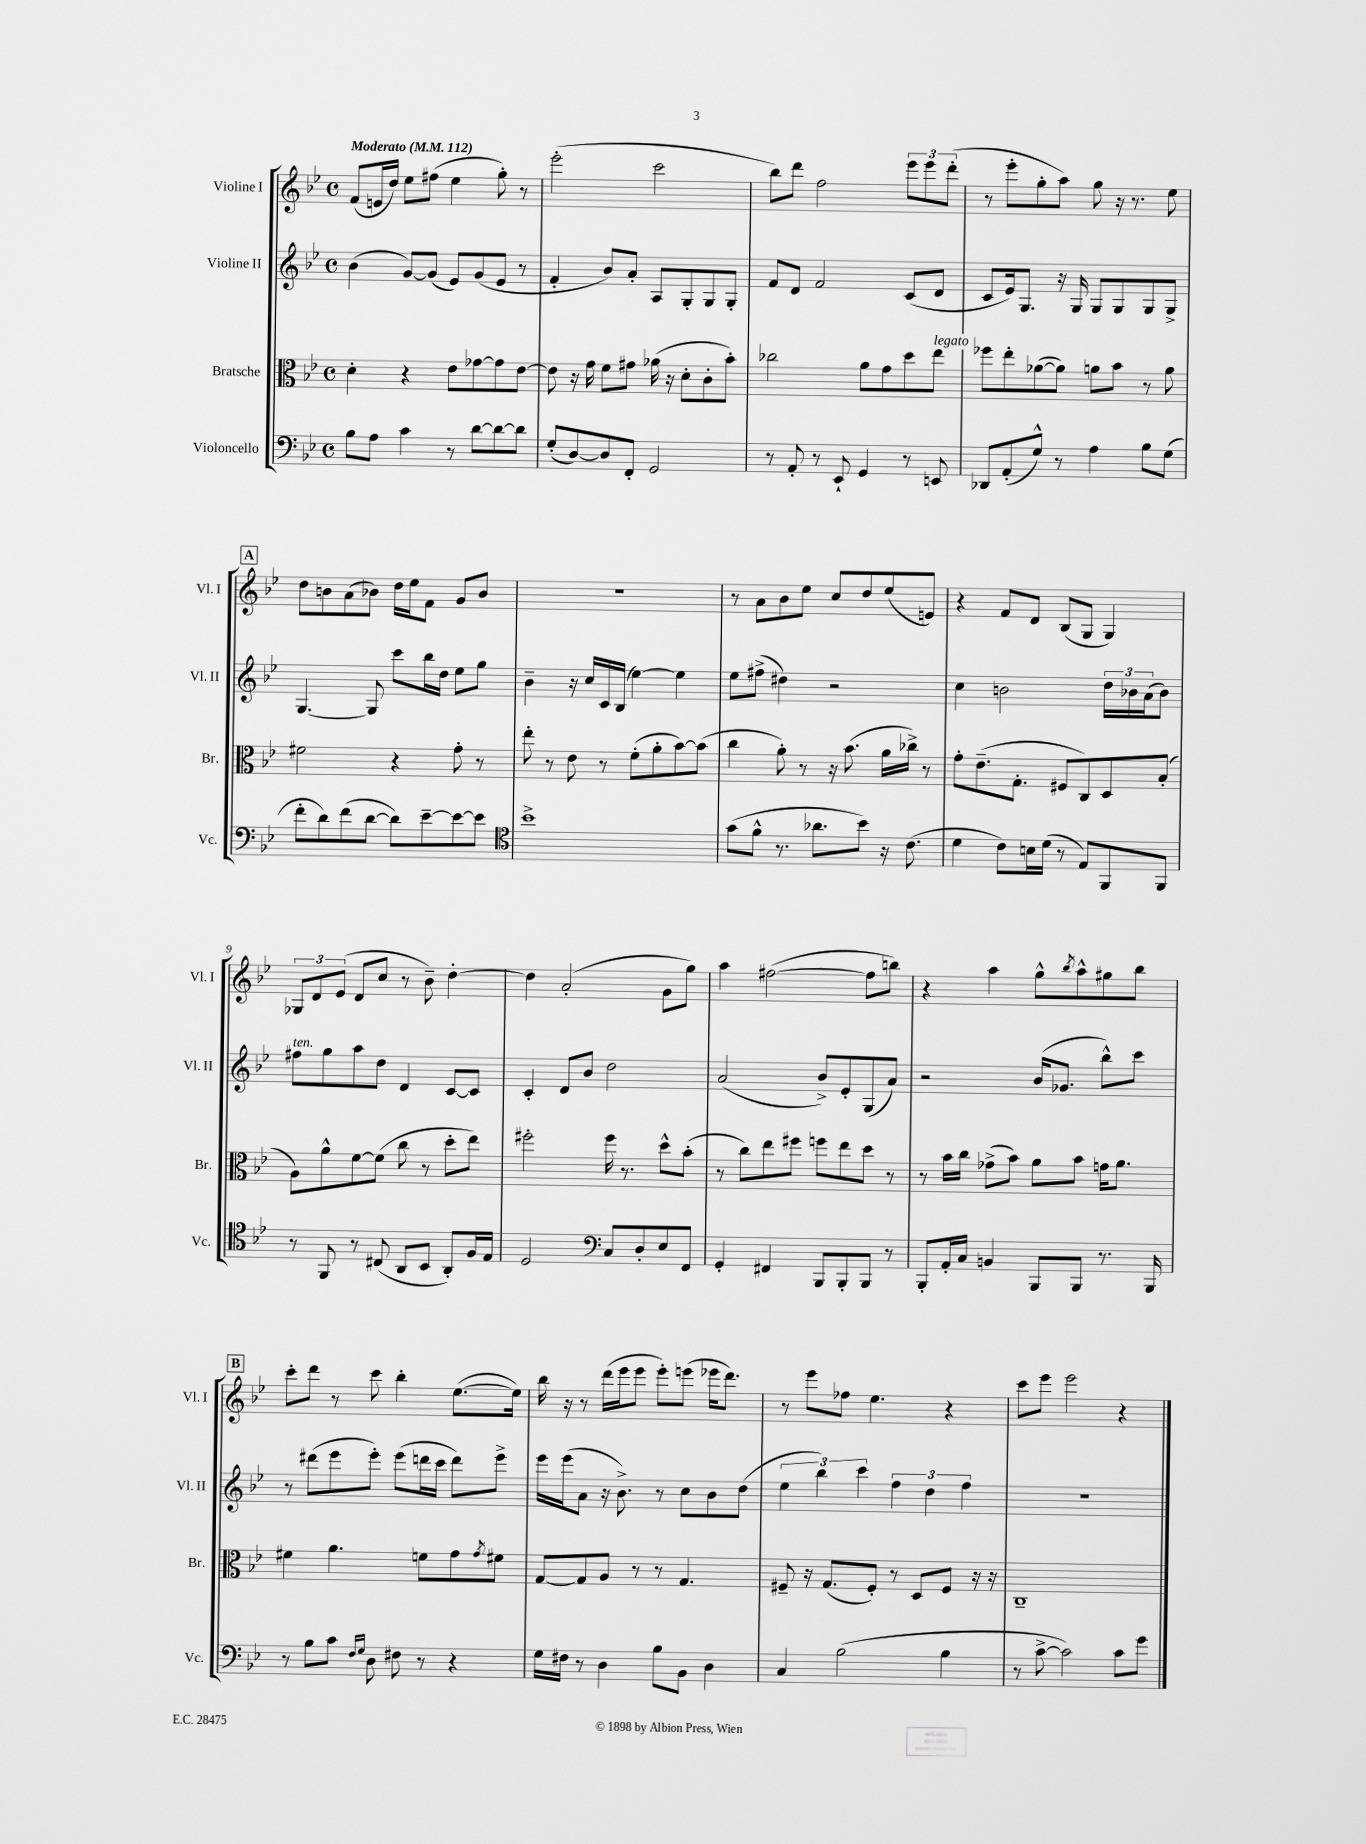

**kern	**kern	**kern	**kern
*part4	*part3	*part2	*part1
*staff4	*staff3	*staff2	*staff1
*I"Violoncello	*I"Bratsche	*I"Violine II	*I"Violine I
*I'Vc.	*I'Br.	*I'Vl. II	*I'Vl. I
*clefF4	*clefC3	*clefG2	*clefG2
*k[b-e-]	*k[b-e-]	*k[b-e-]	*k[b-e-]
*M4/4	*M4/4	*M4/4	*M4/4
*met(c)	*met(c)	*met(c)	*met(c)
*MM112	*MM112	*MM112	*MM112
=1	=1	=1	=1
!	!	!	!LO:TX:a:B:t=Moderato
8B-\L	4d'\	(4b-\	(8f/L
8A\J	.	.	16en/L
.	.	.	16dd/JJ)
4c\	4r	[8g/L)	8ee-\L
.	.	(8g/J]	(8ff#X\J
8r	8e-\L	8e-/L)	4ee-\
[8d\L	[8g-X\	(8g/	.
8d\_	8g-\]	8e-/J	8gg'\)
8d\J]	[8e-\J	8r	8r
=2	=2	=2	=2
(8G'/L	8e-\]	4f'/	(2eee-'\
[8D/)	16r	.	.
.	16g\	.	.
8D/]	8f\L	8b-/L)	.
8FF'/J	8g#X\J	8a'/J	.
2GG/	(16a-X\	8A/L	2ccc\
.	16r	.	.
.	8d'\L	8G'/	.
.	8c'\	8G/	.
.	8b-'\J)	8G'/J	.
=3	=3	=3	=3
8r	2cc-X\	8f/L	8bb-\L)
8AA'/	.	8d/J	8ddd\J
8r	.	2f/	2ff\
8EE-`/	.	.	.
4GG/	8a\L	.	.
.	8g\	.	.
8r	8dd\	(8c/L	12eee-\L
.	.	.	12eee-\
!	!LO:TX:a:i:t=legato	!	!
8EEn/	8ee-\J	8d/J	.
.	.	.	(12ddd'\J
=4	=4	=4	=4
8DD-X/L	8ff-X\L	8c/L	8r
(8AA'/	8ee-'\	16e-/k)	8eee-'\L
.	.	8.G/J	.
8G^^/J)	([8a-X\	.	8gg'\
8r	8a-\J])	16r	8aa\J)
.	.	16G/	.
4A\	8an\L	8G/L	8gg\
.	8b-\J	8G/	16r
.	.	.	8.r
8B-\L	8r	8G/	.
(8G\J	8a\	8G^/J	8ee-\
!!LO:LB:g=z
!!LO:REH:place=s1:t=A
=5	=5	=5	=5
8f'\L	2f#X\	[4.G/	8dd\L
8d\)	.	.	8bn\
(8f\	.	.	(8a\
[8d\J	.	8G/]	8b-X\J)
8d\L])	4r	8ccc\L	16dd\LL
.	.	.	16ee-\J
[8e-~\	.	16bb-\L	8f\J
.	.	16dd\JJ	.
8e-\_	8g'\	8ee-\L	8g/L
8e-\J]	8r	8gg\J	8b-/J
=6	=6	=6	=6
*clefC4	*	*	*
1b-^	8ee-'\	4b-~\	1r
.	8r	.	.
.	8e-\	16r	.
.	.	16cc/LL	.
.	8r	16c/	.
.	.	(16B-/JJ	.
.	(8f'\L	[4ee-\)	.
.	8a'\	.	.
.	[8b-\)	4ee-\]	.
.	(8b-\J]	.	.
=7	=7	=7	=7
(8g\L	4cc\	8ee-\L	8r
8f^^\J	.	(8ff#X^\J	8a\L
8.r	8a'\)	4dd#X\)	8b-\
.	8r	.	8ee-\J
8.a-X\L	.	.	.
.	16r	2r	8cc/L
.	(8.b-\	.	.
8b-\J)	.	.	8dd/
16r	16a\LL	.	(8ee-/
(8.c\	16cc-X^\JJ)	.	.
.	8r	.	8en/J)
=8	=8	=8	=8
4d\	8g'\L	4cc\	4r
.	(8.e-~\	.	.
8c\L)	.	2bn\	8f/L
.	8.G'\J	.	.
16Bn\L	.	.	8d/J
(16d\JJ	.	.	.
8r	8F#X/L	.	(8B-/L
8E-/L)	8C/)	.	8G/J
8FF/	8D/	24dd\LL	4G/)
.	.	24b-X\	.
.	.	(24a\J	.
8FF/J	(8B-'/J	8b-\J)	.
!!LO:LB:g=z
=9	=9	=9	=9
!	!	!LO:TX:a:i:t=ten.	!
8r	8A\L)	8ff#X\L	12G-X/L
.	.	.	12d/
8FF/	8a^^\	8gg\	.
.	.	.	(12e-/J
8r	[8f\	8aa\	8d/L
(8C#X/	(8f\J]	8dd\J	8cc/J
8AA/L	8cc\	4d/	8r
8BB-/J	8r	.	8b-~\)
8AA'/L)	8dd'\L	[8c/L	[4dd'\
16F/L	8ee-\J)	8c/J]	.
16E-/JJ	.	.	.
=10	=10	=10	=10
2D/	2ff#X'\	4c'/	4dd\]
.	.	8d/L	(2a'/
.	.	8b-/J	.
*clefF4	*	*	*
8C/L	16ff#\	2dd\	.
.	8.r	.	.
8D'/	.	.	.
8E-/	8dd^^\L	.	8g\L
8FF/J	(8b-'\J	.	8gg\J)
=11	=11	=11	=11
4GG'/	8r	(2a/	4aa\
.	8cc\L)	.	.
4FF#X/	8ee-\	.	([2ff#X\
.	8ff#X\J	.	.
8BBB-/L	8ffn\L	8b-^/L)	.
8BBB-'/	8ee-\	8e-'/	.
8BBB-/J	8dd\J	(8G/	8ff#\L]
8r	8r	8a/J)	8bbn\J)
=12	=12	=12	=12
8BBB-'/L	8r	2r	4r
16AA'/L	16b-\LL	.	.
16C/JJ	16cc\JJ	.	.
4BBn/	(8g-X^\L	.	4aa\
.	8b-\J)	.	.
8BBB-/L	8a\L	(16b-/KL	8gg^^\L
.	.	8.g-X/J	.
.	.	.	8qbb-/
8BBB-/J	8b-\J	.	8aa^^\
8.r	16gn\KL	8bb-^^\L)	8gg#X\
.	8.a\J	.	.
.	.	8ccc\J	8bb-\J
16BBB-/	.	.	.
!!LO:LB:g=z
!!LO:REH:place=s1:t=B
=13	=13	=13	=13
8r	4f#X\	8r	8ccc'\L
8B-\L	.	(8ddd#X\L	8ddd\J
8c\J	4.a\	8eee-\	8r
16qqF/LL	.	.	.
16qqG/JJ	.	.	.
8D\	.	8eee-'\J)	8ccc\
8F#X\	.	(8eee-\L	4bb-'\
8r	8fn\L	16dddn\L	.
.	.	16ccc\JJ	.
4r	8g\	8ddd\L)	([8.ee-\L
.	8qg/	.	.
.	8f#X\J	8eee-^\J	.
.	.	.	16ee-\Jk])
=14	=14	=14	=14
16G\LL	[8G/L	16eee-\LL	16bb-\
16F#X\JJ	.	(16eee-\J	16r
8r	8G/]	8a\J	8r
4D\	8A/J	16r	(16ddd\LL
.	.	8.b-^\)	16eee-\J
.	8r	.	8eee-\J
8B-\L	8r	8r	8eee-'\L)
8BB-\J	4.G/	8cc\L	(8eeen\J
4D\	.	8b-\	16eee-X\KL
.	.	.	8.ddd\J)
.	.	(8dd\J	.
=15	=15	=15	=15
4C/	8F#X~/	6ee-\	8r
.	16r	.	8eee-\L
.	.	6bb-\)	.
.	(8.G/L	.	.
(2B-\	.	.	8ff-X\J
.	.	6ccc\	.
.	8F#'/J)	.	4.ee-\
.	8r	6ff\	.
.	8D/L	.	.
.	.	6dd\	.
4B-\	8F#/J	.	4r
.	.	6ff\	.
.	16r	.	.
.	16r	.	.
=16	=16	=16	=16
8r	1C~	1r	8ccc\L
[8c^\	.	.	8eee-\J
2c\])	.	.	2eee-\
8c\L	.	.	4r
8g\J	.	.	.
==	==	==	==
*-	*-	*-	*-
